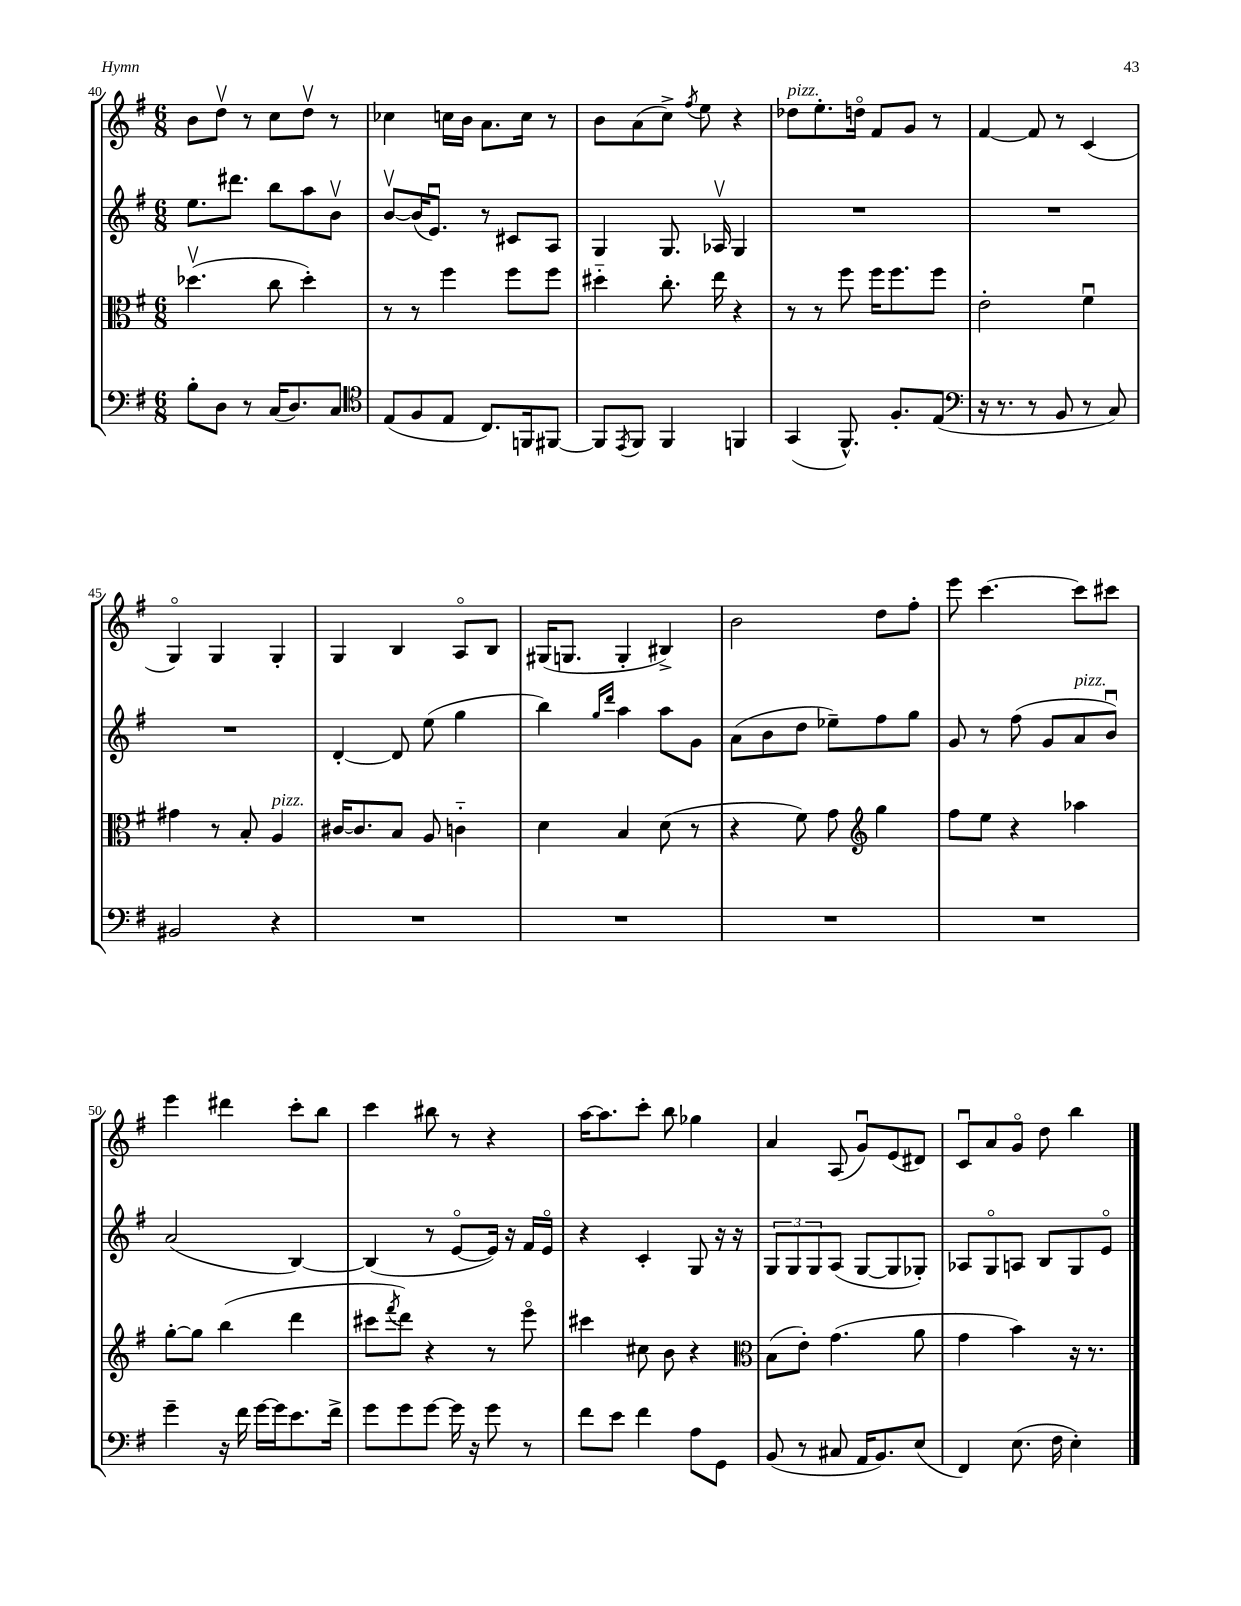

**kern	**kern	**kern	**kern
*staff4	*staff3	*staff2	*staff1
*clefF4	*clefC3	*clefG2	*clefG2
*k[f#]	*k[f#]	*k[f#]	*k[f#]
*M6/8	*M6/8	*M6/8	*M6/8
8B'	(4.dd-v	8.ee	8b
8D	.	.	8ddv
.	.	8.ddd#	.
8r	.	.	8r
(16C	8cc	8bb	8cc
8.D)	.	.	.
.	4dd-')	8aa	8ddv
8C	.	8bv	8r
=	=	=	=
*clefC4	*	*	*
(8E	8r	[8bv	4cc-
8F#	8r	(16b]	.
.	.	8.eu)	.
8E	4ff#	.	16cc
.	.	.	16b
8.C)	.	8r	8.a
.	8ff#	8c#	.
16FF	.	.	16cc
[8FF#	8ff#	8A	8r
=	=	=	=
8FF#]	4dd#'~	4G	8b
8qEE	.	.	.
8FF#	.	.	(8a
4FF#	8.cc'	8.G	8cc^)
.	.	.	8qff#
.	.	.	8ee
.	16ee	16A-v	.
4FF	4r	4G	4r
=	=	=	=
(4GG	8r	2.r	8dd-
.	8r	.	8.ee'
8.FF#^^)	8ff#	.	.
.	.	.	16ddo
.	16ff#	.	8f#
8.F#'	8.ff#	.	.
.	.	.	8g
(8E	8ff#	.	8r
=	=	=	=
*clefF4	*	*	*
16r	2e'	2.r	[4f#
8.r	.	.	.
8r	.	.	8f#]
8BB	.	.	8r
8r	4f#u	.	(4c
8C)	.	.	.
=	=	=	=
2BB#	4g#	2.r	4Go)
.	8r	.	4G
.	8B'	.	.
4r	4A	.	4G'
=	=	=	=
2.r	[16c#	[4d'	4G
.	8.c#]	.	.
.	8B	8d]	4B
.	8A	(8ee	.
.	4c'~	4gg	8Ao
.	.	.	8B
=	=	=	=
2.r	4d	4bb)	(16G#
.	.	.	8.G
.	.	16qqgg	.
.	.	16qqddd	.
.	4B	4aa	4G'
.	(8d	8aa	4B#^)
.	8r	8g	.
=	=	=	=
2.r	4r	(8a	2b
.	.	8b	.
.	8f#)	8dd	.
.	8g	8ee-~)	.
*	*clefG2	*	*
.	4gg	8ff#	8dd
.	.	8gg	8ff#'
=	=	=	=
2.r	8ff#	8g	8eee
.	8ee	8r	[4.ccc
.	4r	(8ff#	.
.	.	8g	.
.	4aa-	8a	8ccc]
.	.	8bu)	8ccc#
=	=	=	=
4g~	[8gg'	(2a	4eee
.	8gg]	.	.
16r	(4bb	.	4ddd#
16f#	.	.	.
[16g	.	.	.
16g]	.	.	.
8.e	4ddd	[4B)	8ccc'
.	.	.	8bb
16f#^	.	.	.
=	=	=	=
8g	8ccc#	(4B]	4ccc
.	8qfff#	.	.
8g	8ddd)	.	.
[8g	4r	8r	8bb#
16g]	.	[8eo	8r
16r	.	.	.
8g	8r	16e])	4r
.	.	16r	.
8r	8eeeo	16f#	.
.	.	16eo	.
=	=	=	=
8f#	4ccc#	4r	[16aa
.	.	.	8.aa]
8e	.	.	.
4f#	8cc#	4c'	8ccc'
.	8b	.	8bb
8A	4r	8G	4gg-
8GG	.	16r	.
.	.	16r	.
=	=	=	=
*	*clefC3	*	*
(8BB	(8B	12G	4a
.	.	12G	.
8r	8e')	.	.
.	.	12G	.
8C#	(4.g	(8A	(8A
16AA	.	[8G	8gu)
8.BB)	.	.	.
.	.	8G]	(8e
(8E	8a	8G-')	8d#)
=	=	=	=
4FF#)	4g	8A-	8cu
.	.	8Go	8a
(8.E	4b)	8A	8go
.	.	8B	8dd
16F#	.	.	.
4E')	16r	8G	4bb
.	8.r	.	.
.	.	8eo	.
==	==	==	==
*-	*-	*-	*-
